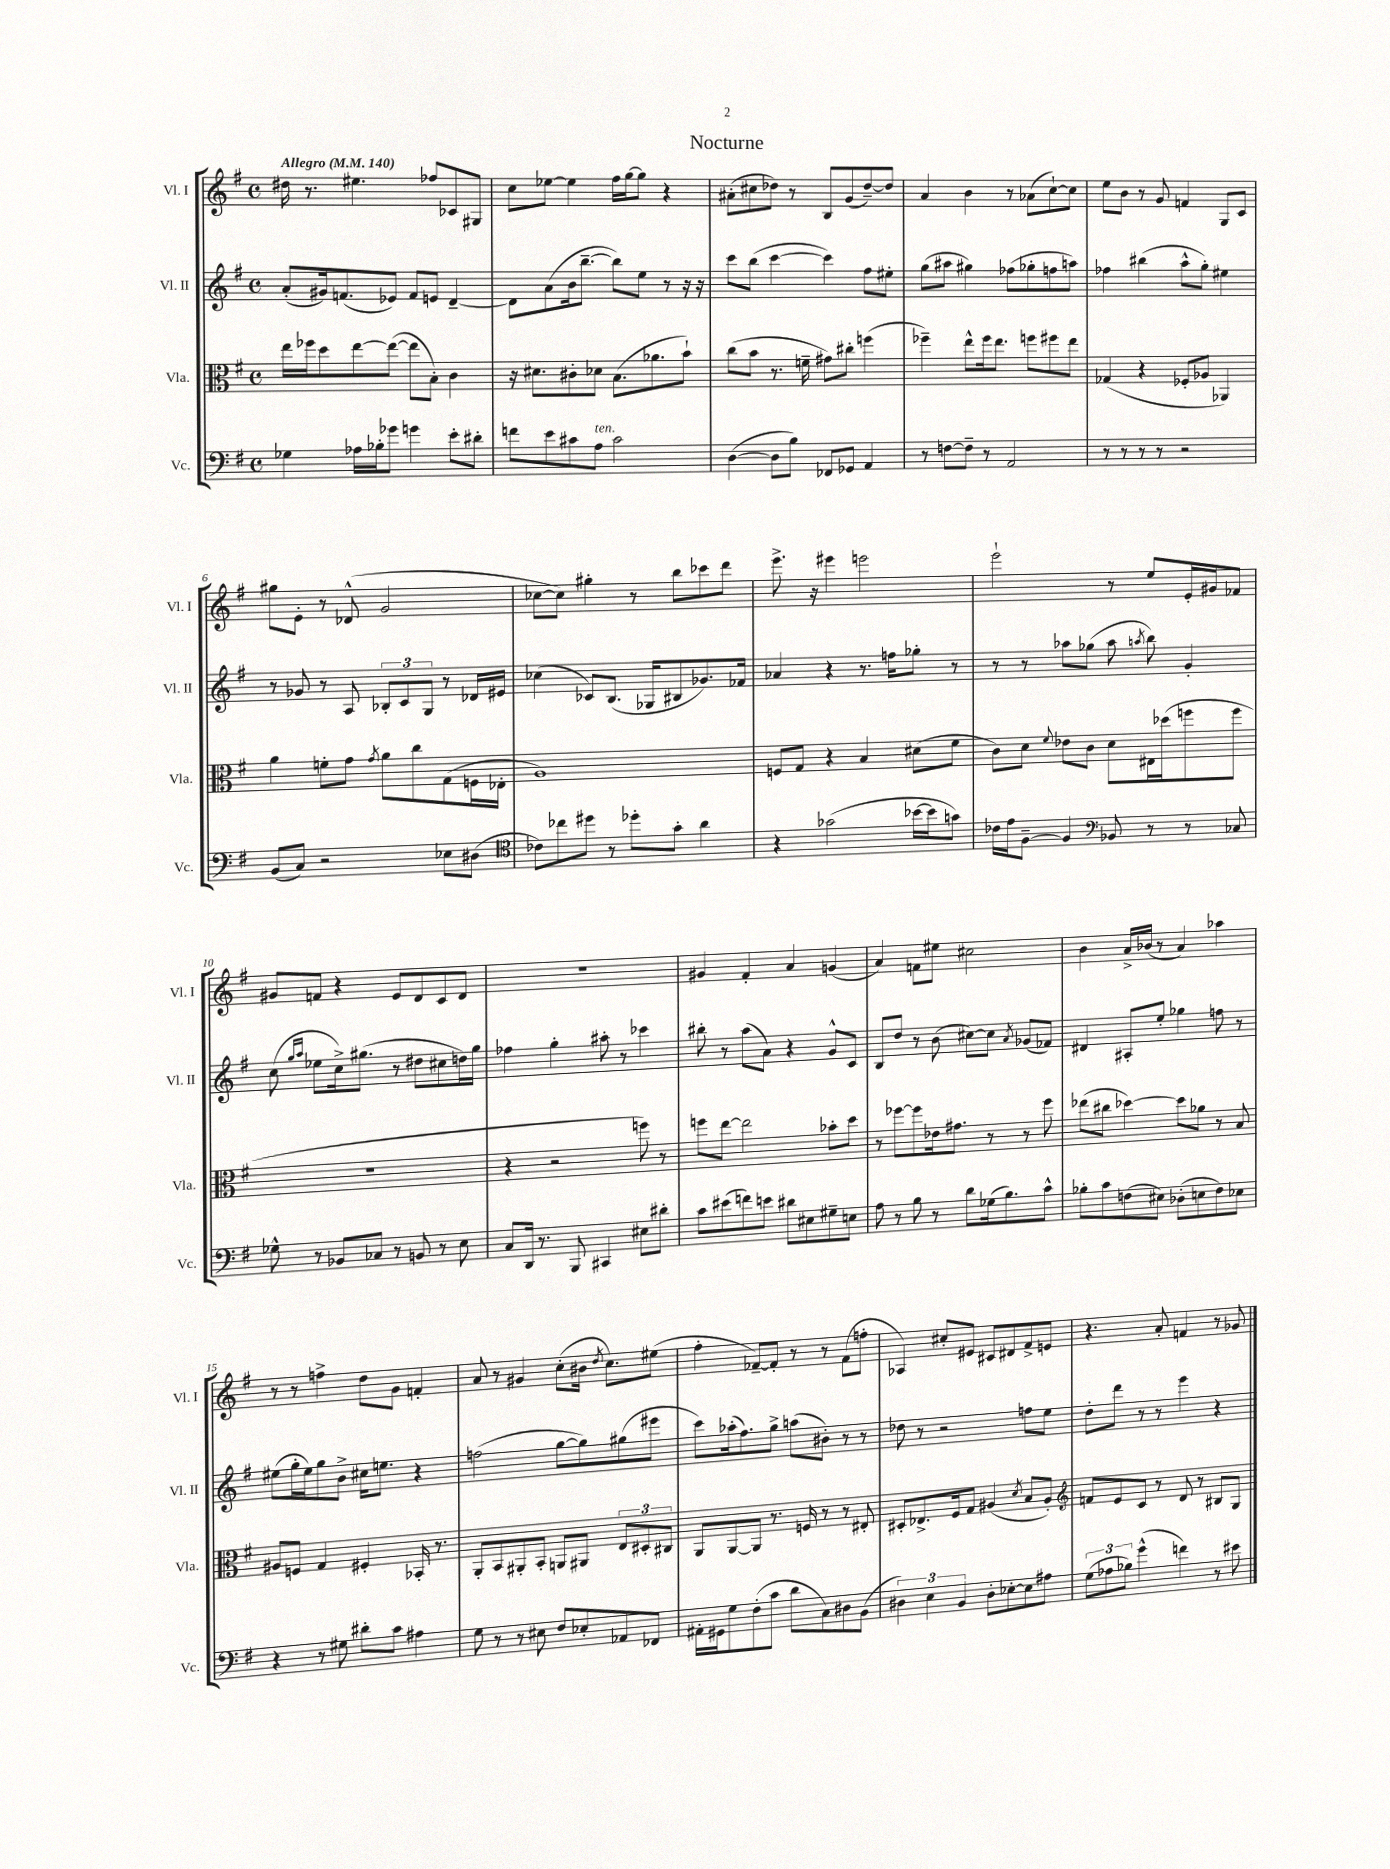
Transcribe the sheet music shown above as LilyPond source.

\header { title = "Nocturne" }
<<
\new StaffGroup <<
\new Staff = "s0" \with { instrumentName = "Vl. I" shortInstrumentName = "Vl. I" } {
    \clef treble \key g \major \defaultTimeSignature \time 4/4 \tempo "Allegro" 4 = 140
    \autoBeamOff dis''16 r8. eis''4. fes''8[ ces'8 gis8] |
    c''8[ ees''8]~ ees''4 fis''16[ g''16~ g''8] r4 |
    ais'8[-.( cis''8 des''8]) r8 b8[ g'8( des''8~--) des''8] |
    a'4 b'4 r8 aes'8[( c''8~-!) c''8] |
    e''8[ b'8] r8 g'8 f'4 g8[ c'8] |
    gis''8[ e'8]-. r8 des'8-^( g'2 |
    ces''8[~ ces''8]) gis''4-. r8 b''8[ ces'''8 d'''8] |
    e'''8.-> r16 eis'''4 e'''2 |
    e'''2-! r8 e''8[ e'16-. gis'16 fes'8] |
    gis'8[ f'8] r4 e'8[ d'8 c'8 d'8] |
    R1 |
    gis'4 fis'4-. a'4 g'4( |
    a'4) f'8[ eis''8] cis''2 |
    b'4 a'16[-> bes'16]( r8 a'4) aes''4 |
    r8 r8 f''4-> d''8[ g'8] f'4-. |
    a'8 r8 gis'4 c''8[-.( bis'16] \acciaccatura { d''8 } c''8.[) eis''8]( |
    fis''4-. fes'8[~--) fes'8]-. r8 r8 fes'8[( f''8]-. |
    aes4) cis''8[-. eis'8] cis'8[ dis'8 fis'8-> e'8] |
    r4. a'8-. f'4 r8 ges'8 \bar "|." |
}
\new Staff = "s1" \with { instrumentName = "Vl. II" shortInstrumentName = "Vl. II" } {
    \clef treble \key g \major \defaultTimeSignature \time 4/4
    \autoBeamOff a'8[-.( gis'16) f'8.( ees'8]) f'8[ e'8] d'4~-- |
    d'8[ a'8( b'16 b''8.]~-- b''8[) e''8] r8 r16 r16 |
    c'''8[ b''8]( c'''4~ c'''4) fis''8[ eis''8]-. |
    g''8[( ais''8] gis''4) fes''8[( ges''8-. f''8 a''8]) |
    fes''4 bis''4( a''8[-^ g''8]-.) eis''4 |
    r8 ges'8 r8 a8 \tuplet 3/2 { bes8[-. c'8 g8] } r8 des'16[ eis'16] |
    ces''4( ces'8[) b8.]( ges16[ bis8 ges'8.) fes'16] |
    aes'4 r4 r8. f''16[ ges''8]-. r8 |
    r8 r8 aes''8[ ges''8]( aes''8 \acciaccatura { a''8 } b''8) g'4-. |
    c''8( \grace { g''16[ a''16] } ees''8[ c''16->) gis''8.]( r8 dis''8[ cis''8 d''16) gis''16] |
    fes''4 g''4-. ais''8-. r8 ces'''4 |
    bis''8-. r8 a''8[( a'8]) r4 g'8[-^ c'8] |
    b8[ d''8] r8 b'8( cis''8[~) cis''8] \acciaccatura { a'8 } ges'8[( fes'8]) |
    dis'4 ais8[-. e''8]-. ges''4 f''8 r8 |
    eis''8[( g''16-. eis''16) g''8 b'8]-> cis''16[ e''8.] r4 |
    f''2( g''8[~ g''8) gis''8( eis'''8] |
    c'''8[) aes''16-.( fis''8.) g''8]-> a''8[( bis'8]-.) r8 r8 |
    des''8 r8 r2 f''8[ e''8] |
    d''8[-. d'''8] r8 r8 e'''4 r4 \bar "|." |
}
\new Staff = "s2" \with { instrumentName = "Vla." shortInstrumentName = "Vla." } {
    \clef alto \key g \major \defaultTimeSignature \time 4/4
    \autoBeamOff e''16[ fes''16 d''8 e''8~ e''8]~( e''8[ b8]-.) c'4 |
    r16 dis'8.[ cis'8-. des'8] b8.[( aes'8. b'8]-!) |
    c''8[( b'8] r8. f'16-- gis'8[) cis''8]-. f''4( |
    fes''4--) e''8[-^ fes''16 e''8.] f''8[ fis''8 e''8] |
    ges4( r4 fes8[-. aes8] aes,4) |
    a'4 f'8[-. g'8] \acciaccatura { g'8 } a'8[ c''8 g8( f16 ees16]-. |
    a1) |
    f8[ g8] r4 b4 dis'8[( fis'8] |
    c'8[) d'8] \appoggiatura { fis'8 } ees'8[ c'8] d'8[ eis16 des''16( f''8 f''8] |
    R1 |
    r4 r2 f''8) r8 |
    f''8[ e''8]~ e''2 bes'8[-. d''8] |
    r8 fes''8[~ fes''8 ees'16 gis'8.] r8 r8 fes''8 |
    ees''8[( cis''8] des''4~) des''8[ aes'8] r8 b8 |
    ais8[ f8] g4 fis4-. bes,16-. r8. |
    a,8[-. b,8 ais,8-. b,8]-. a,8[ ais,8] \tuplet 3/2 { e8[ dis8-. cis8] } |
    a,8[ a,8~ a,8] r8. f16 r8 r8 eis8-. |
    dis8[-. ees8.-> fis16 g8] ais4( \acciaccatura { d'8 } b8[ ais8]-.) |
    \clef treble f'8[ e'8 c'8] r8 d'8 r8 bis8[ g8] \bar "|." |
}
\new Staff = "s3" \with { instrumentName = "Vc." shortInstrumentName = "Vc." } {
    \clef bass \key g \major \defaultTimeSignature \time 4/4
    \autoBeamOff ges4 aes16[ bes16-. ges'8] g'4 e'8[-. dis'8]-. |
    f'8[ e'8 cis'8 a8]^\markup { \italic "ten." } cis'2 |
    d4~( d8[ b8]) fes,8[ ges,8] a,4 |
    r8 f8[~ f8]-- r8 a,2 |
    r8 r8 r8 r8 r2 |
    b,8[( c8]) r2 ees8[ dis8]( |
    \clef tenor ces'8[) ces''8 dis''8] r8 des''8[-. g'8]-. a'4 |
    r4 ges'2( bes'16[~ bes'16 g'8]) |
    ces'16[ e'16 fis8]~-- fis4 \clef bass bes,8 r8 r8 ces8 |
    ges8-^ r8 bes,8[ ces8] r8 b,8 r8 e8 |
    c8[ d,16] r8. b,,8 cis,4 eis8[ dis'8]-. |
    c'8[ eis'8( f'8) e'8] dis'8[ eis8 gis8-- e8] |
    a8 r8 b8 r8 d'8[ ges16( b8.) c'8]-^ |
    bes8[-. c'8 f8( eis8]) des8[-.( e8 f8) ees8] |
    r4 r8 gis8 dis'8[-. c'8] ais4 |
    g8 r8 r8 eis8 fis8[ ees8-. aes,8 fes,8] |
    ais,16[-. gis,16 g8 fis8-.( c'8] d'8[ c8) dis8 b,8]( |
    \tuplet 3/2 { dis4) e4 b,4 } dis8[-. ees8~-. ees8 ais8] |
    \tuplet 3/2 { g8[( aes8 bes8]) } g'4-^( f'4) r8 eis'8 \bar "|." |
}
>>
>>
